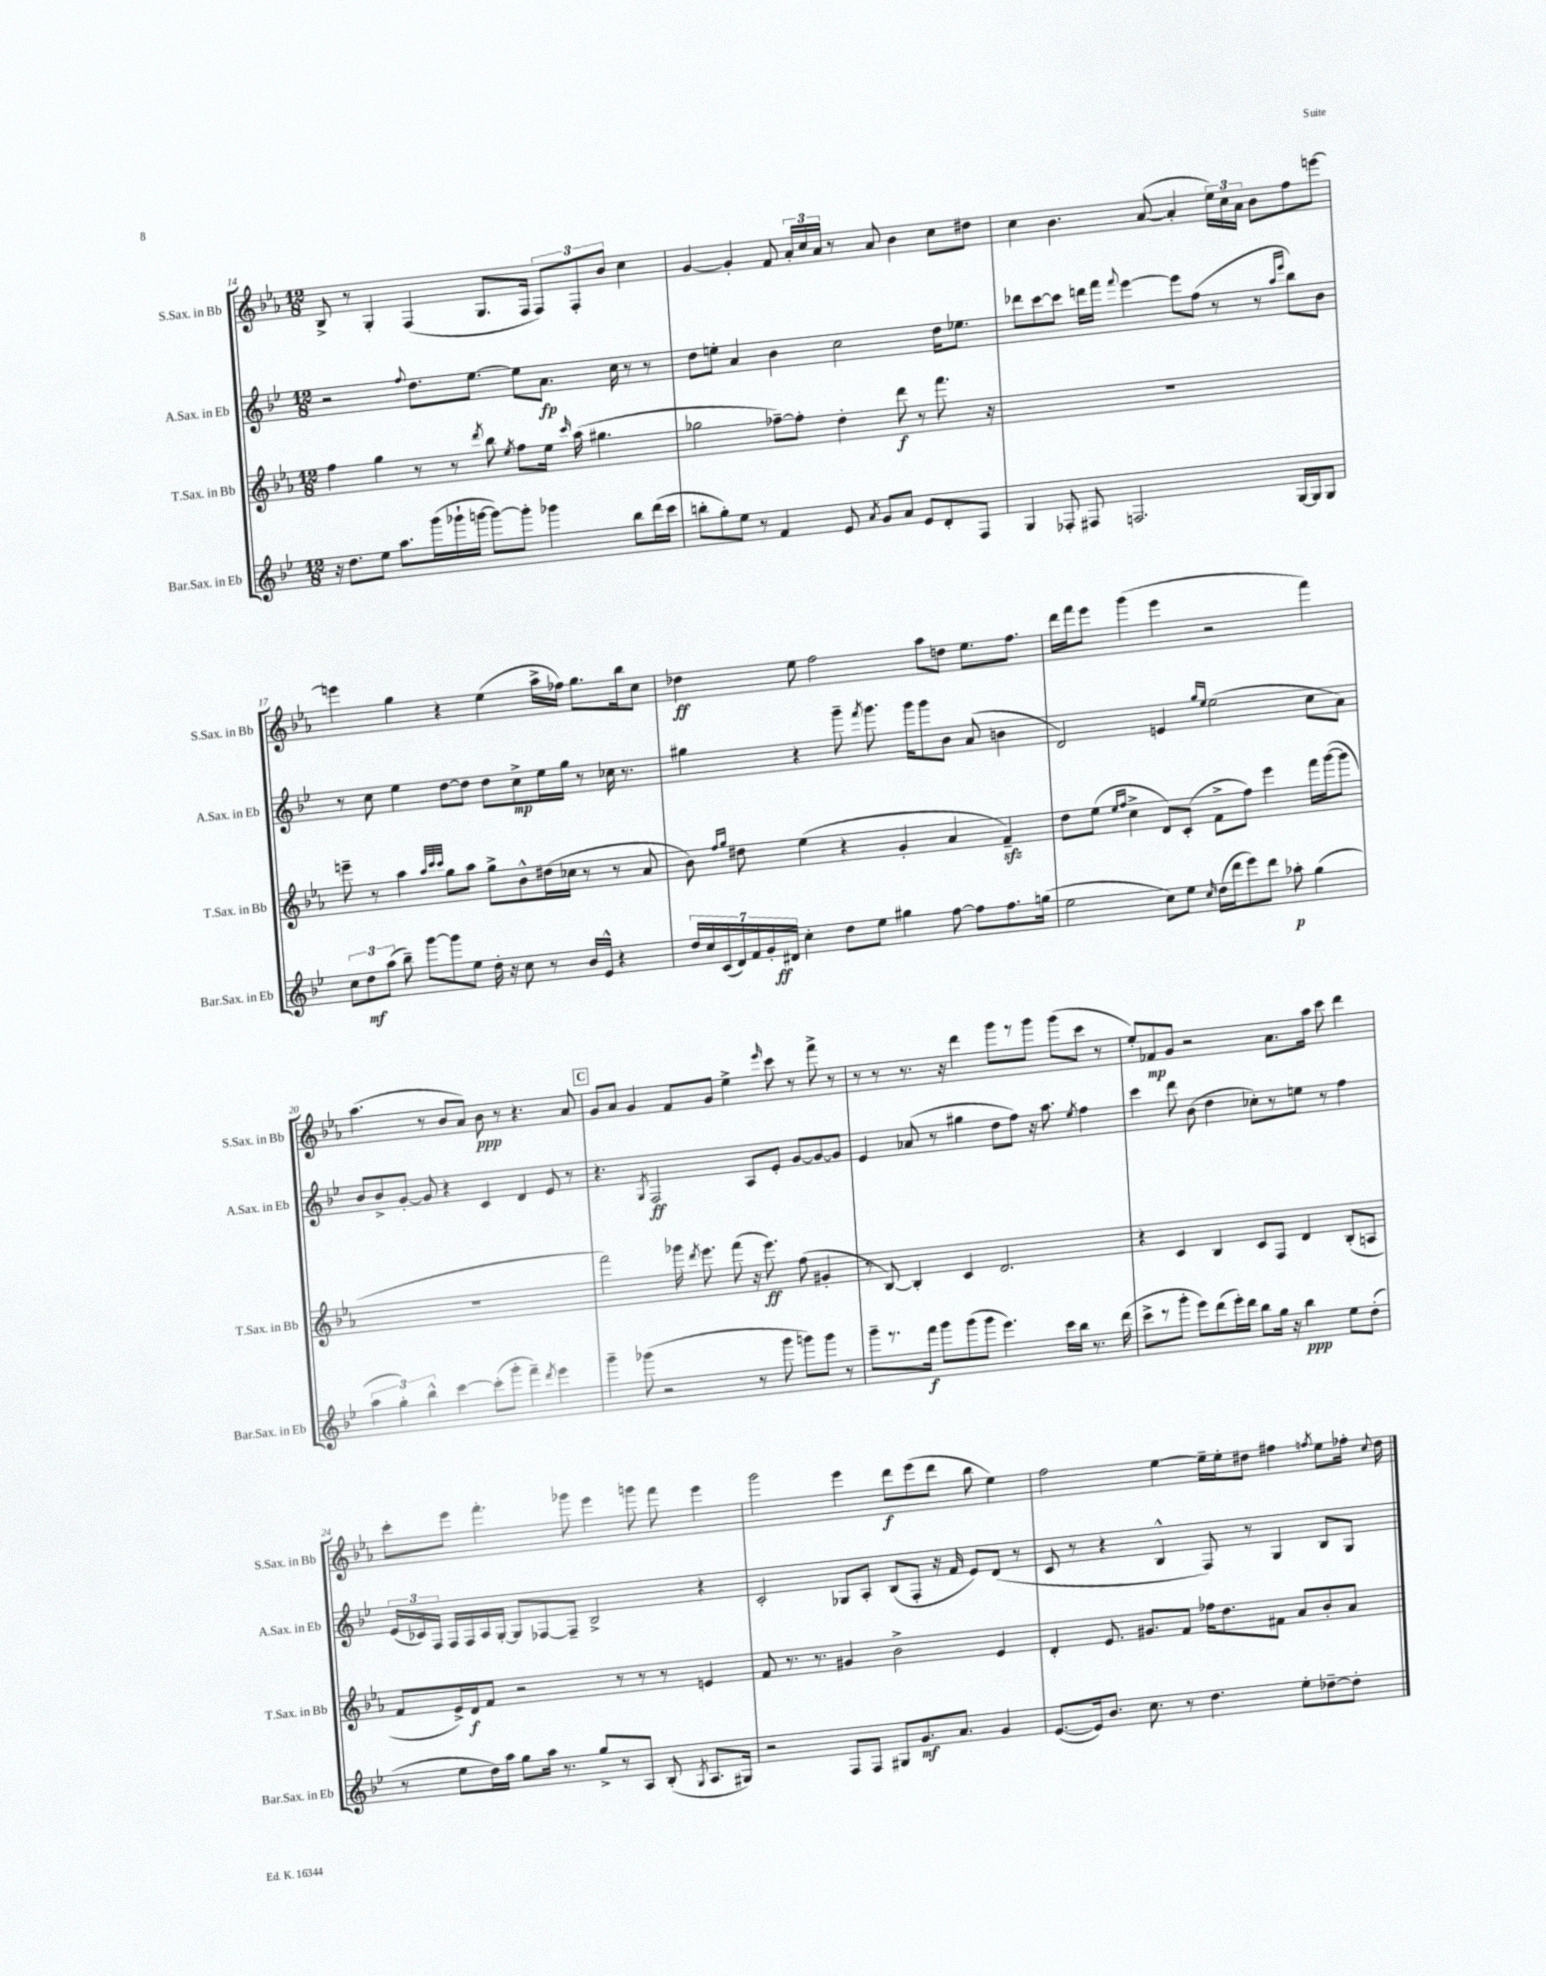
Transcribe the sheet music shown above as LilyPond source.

<<
\new StaffGroup <<
\new Staff = "s0" \with { instrumentName = "S.Sax. in Bb" shortInstrumentName = "S.Sax. in Bb" } {
    \clef treble \key ees \major \numericTimeSignature \time 12/8
    \autoBeamOff bes8-> r8 g4-. f4( g8.[ f16] \tuplet 3/2 { f8[) f8-. bes'8] } c''4 |
    g'4~ g'4-. f'8 \tuplet 3/2 { aes'16[-. c''16 aes'16] } r8 aes'8 bes'4 c''8[ dis''8] |
    c''4 bes'4. aes'8~( aes'4-. \tuplet 3/2 { ees''16[) c''16 aes'16] } bes'8[ f''8 e'''8]~ |
    e'''4 g''4 r4 ees''4( aes''16[-> fes''16]) g''8.[ bes''16 c''8] |
    des''4\ff ees''8 f''2 aes''8[ d''8] ees''8.[ f''8.] |
    d'''16[ f'''16 ees'''8] g'''4( ees'''4 r2 f'''4) |
    aes''4.( r8 bes'8[ aes'8]) bes'8\ppp r8 r4. aes'8 |
    \mark \markup { \box "C" } g'8[ aes'8] g'4 f'8[ g'8] ees''4-> \grace { ees'''16 } c'''8 r8 f'''8-> r8 |
    r8 r8 r8. r16 d'''4 g'''8[ r8 g'''8] g'''8[( c'''8] r8 |
    ees''8[-.) fes'8\mp g'8] r2 aes'8.[ aes''16] c'''8 d'''4 |
    c'''8[-. ees'''8] f'''4.-. ges'''8 ees'''4 g'''8 f'''8 ees'''4 |
    g'''2 ees'''4 d'''8[\f ees'''8( d'''8] bes''8 ees''4) |
    f''2 ees''4~ ees''16[-- ees''16-. dis''8] fis''4 \acciaccatura { f''8 } ees''8[ fes''16]-. \appoggiatura { c''8 } dis''16 \bar "|." |
}
\new Staff = "s1" \with { instrumentName = "A.Sax. in Eb" shortInstrumentName = "A.Sax. in Eb" } {
    \clef treble \key bes \major \numericTimeSignature \time 12/8
    \autoBeamOff r2 \appoggiatura { f''8 } d''8.[ ees''8.]~ ees''8[ a'8.]\fp c''16 r8 r8 |
    d''8[ e''8]-. a'4 bes'4 c''2 d''16[ ees''8.] |
    des'''8[ c'''8~ c'''8] d'''16[ f'''16] \appoggiatura { f'''8 } ees'''4~ ees'''8[ f''8]( r8 r8 \grace { a''16[ ees'''16] } bes''8[) bes'8] |
    r8 c''8 ees''4 d''8[~ d''8] d''8[ c''8->\mp ees''16 g''16] r8 ces''16 r8. |
    gis''4 r4 g'''8-- \acciaccatura { f'''8 } g'''8. g'''16[ g'''8 bes'8] a'8( b'4 |
    d'2) e'4 \grace { g''16[ ees''16] } ees''2( c''8[ a'8]) |
    bes'8[ bes'8-> g'8]~-. g'8 r4 c'4 d'4 ees'8 r8 |
    \mark \markup { \box "C" } r4. \acciaccatura { g8 } f2\ff a8[ ees'8]-. g'8[~ g'8~ g'8] |
    ees'4 aes'8( r8 gis''4 d''8[ f''8]) r16 a''8. \acciaccatura { ees''8 } f''4 |
    c'''4 d'''8 bes'8( d''4 ces''8[-.) r8 e''8] r8 f''4 |
    \tuplet 3/2 { ees'16[( ces'16) f16] } f16[ f16 a16 g16]~-. g8[ fes8~ fes8]-- bes2-> r4 |
    c'2-. ges8[ a8]-. bes8[( f8]-. r16 f'16 ees'8[) d'8]( r8 |
    c'8 r8 r4 bes4-^ f8) r8 g4 bes8[ g8] \bar "|." |
}
\new Staff = "s2" \with { instrumentName = "T.Sax. in Bb" shortInstrumentName = "T.Sax. in Bb" } {
    \clef treble \key ees \major \numericTimeSignature \time 12/8
    \autoBeamOff f''4 g''4 r8 r8 \acciaccatura { d'''8 } bes''8 \acciaccatura { ees''8 } f''8[ ees''16] \grace { c'''16 } aes''16( gis''4. |
    ges''2 fes''8[~--) fes''8]-. d''4-. d'''8\f r8 f'''8. r16 |
    R1. |
    e'''8-- r8 aes''4 \grace { aes''32[ c'''32 c'''32] } g''8[ aes''8] g''8[-> bes'8-^ dis''16( ces''16] r8 r8 aes'8 |
    bes'8) \grace { f''16[ g''16] } dis''8 ees''4( r4 g'4-. aes'4 f'4--\sfz) |
    d''8[ ees''8]( \grace { ees''16[ f''16] } c''4-> d'8[) c'8]-.( f'8[-> f''8]) ees'''4 f'''16[ g'''16~( g'''8] |
    R1. |
    \mark \markup { \box "C" } f'''2) ges'''16 \acciaccatura { d'''8 } ees'''8. f'''8( r16 ees'''8.\ff) f''8( gis'4-. |
    r8 bes8~) bes4-. c'4 d'2. |
    r4 c'4 bes4 c'8[ f8] d'4 bes8[-.( a8] |
    f'8[ ees'16->) d'16\f f'8] r2 r8 r8 r8 e'4 |
    f'8 r8. r8. gis'4 bes'2-> ees'4 |
    d'4-. ees'8. gis'8.[ f'8] fes''16[ d''8. fis'8] aes'8[ bes'8-. aes'8] \bar "|." |
}
\new Staff = "s3" \with { instrumentName = "Bar.Sax. in Eb" shortInstrumentName = "Bar.Sax. in Eb" } {
    \clef treble \key bes \major \numericTimeSignature \time 12/8
    \autoBeamOff r16 d''8.[ ees''8] a''8.[ g'''16( ges'''16-! g'''16]~ g'''8[~) g'''8]-. ges'''4 bes''8[ d'''16( c'''16] |
    b''8[-. g''8-.) ees''8] r8 f'4 ees'8 \acciaccatura { a'8 } g'8[ a'8] ees'8[ d'8-. f8] |
    g4 fes8-. fis8 f2. g16[~ g16 g8] |
    \tuplet 3/2 { c''8[ d''8\mf a''8]( } bes''8--) g'''8[~ g'''8 ees''8] d''16-. r16 c''8 r8 bes'16[ ees'16]-^ r4 |
    \tuplet 7/4 { d''16[ c''16 c'16( d'16) f'16 g'16-. dis'16]\ff } c''4-. d''8[ ees''8] gis''4 f''8~ f''8[ f''8. g''16]( |
    ees''2 c''8[) ees''8] \grace { c''16 } d''16[( d'''16 ees'''8) d'''8] aes''8-.\p g''4( |
    \tuplet 3/2 { a''4 g''4-.) bes''4-^ } c'''4~ c'''8[-.( g'''8]-. f'''4--) \acciaccatura { d'''8 } ees'''4 |
    \mark \markup { \box "C" } g'''4-- ges'''8( r2 r8 ges'''8 g'''8[) g'''8] r8 |
    g'''8[-- r8. f'''16]\f g'''8[ g'''8( g'''8] ees'''4.) c'''16[ bes''16] r8. d'''16( |
    c'''8[-> r8 g'''8]-. ees'''8[) d'''8( ees'''16-.) d'''16] bes''8[ g''16] r16 bes''4\ppp ees''8[ d''8]-.( |
    r8 ees''8[ d''16) a''16] g''8[ a''16] r8. g''8[-> r8 a8] bes8-.( \acciaccatura { g8 } a8.[ gis16]) |
    r2 f8[ f8] gis8[ g'8.\mf a'8.] g'4 |
    ees'8.[~( ees'16) bes'8.] c''8. r8 d''4. ees''8[-. des''8~-- des''8]-. \bar "|." |
}
>>
>>
\layout { \context { \Score currentBarNumber = #14 } }
